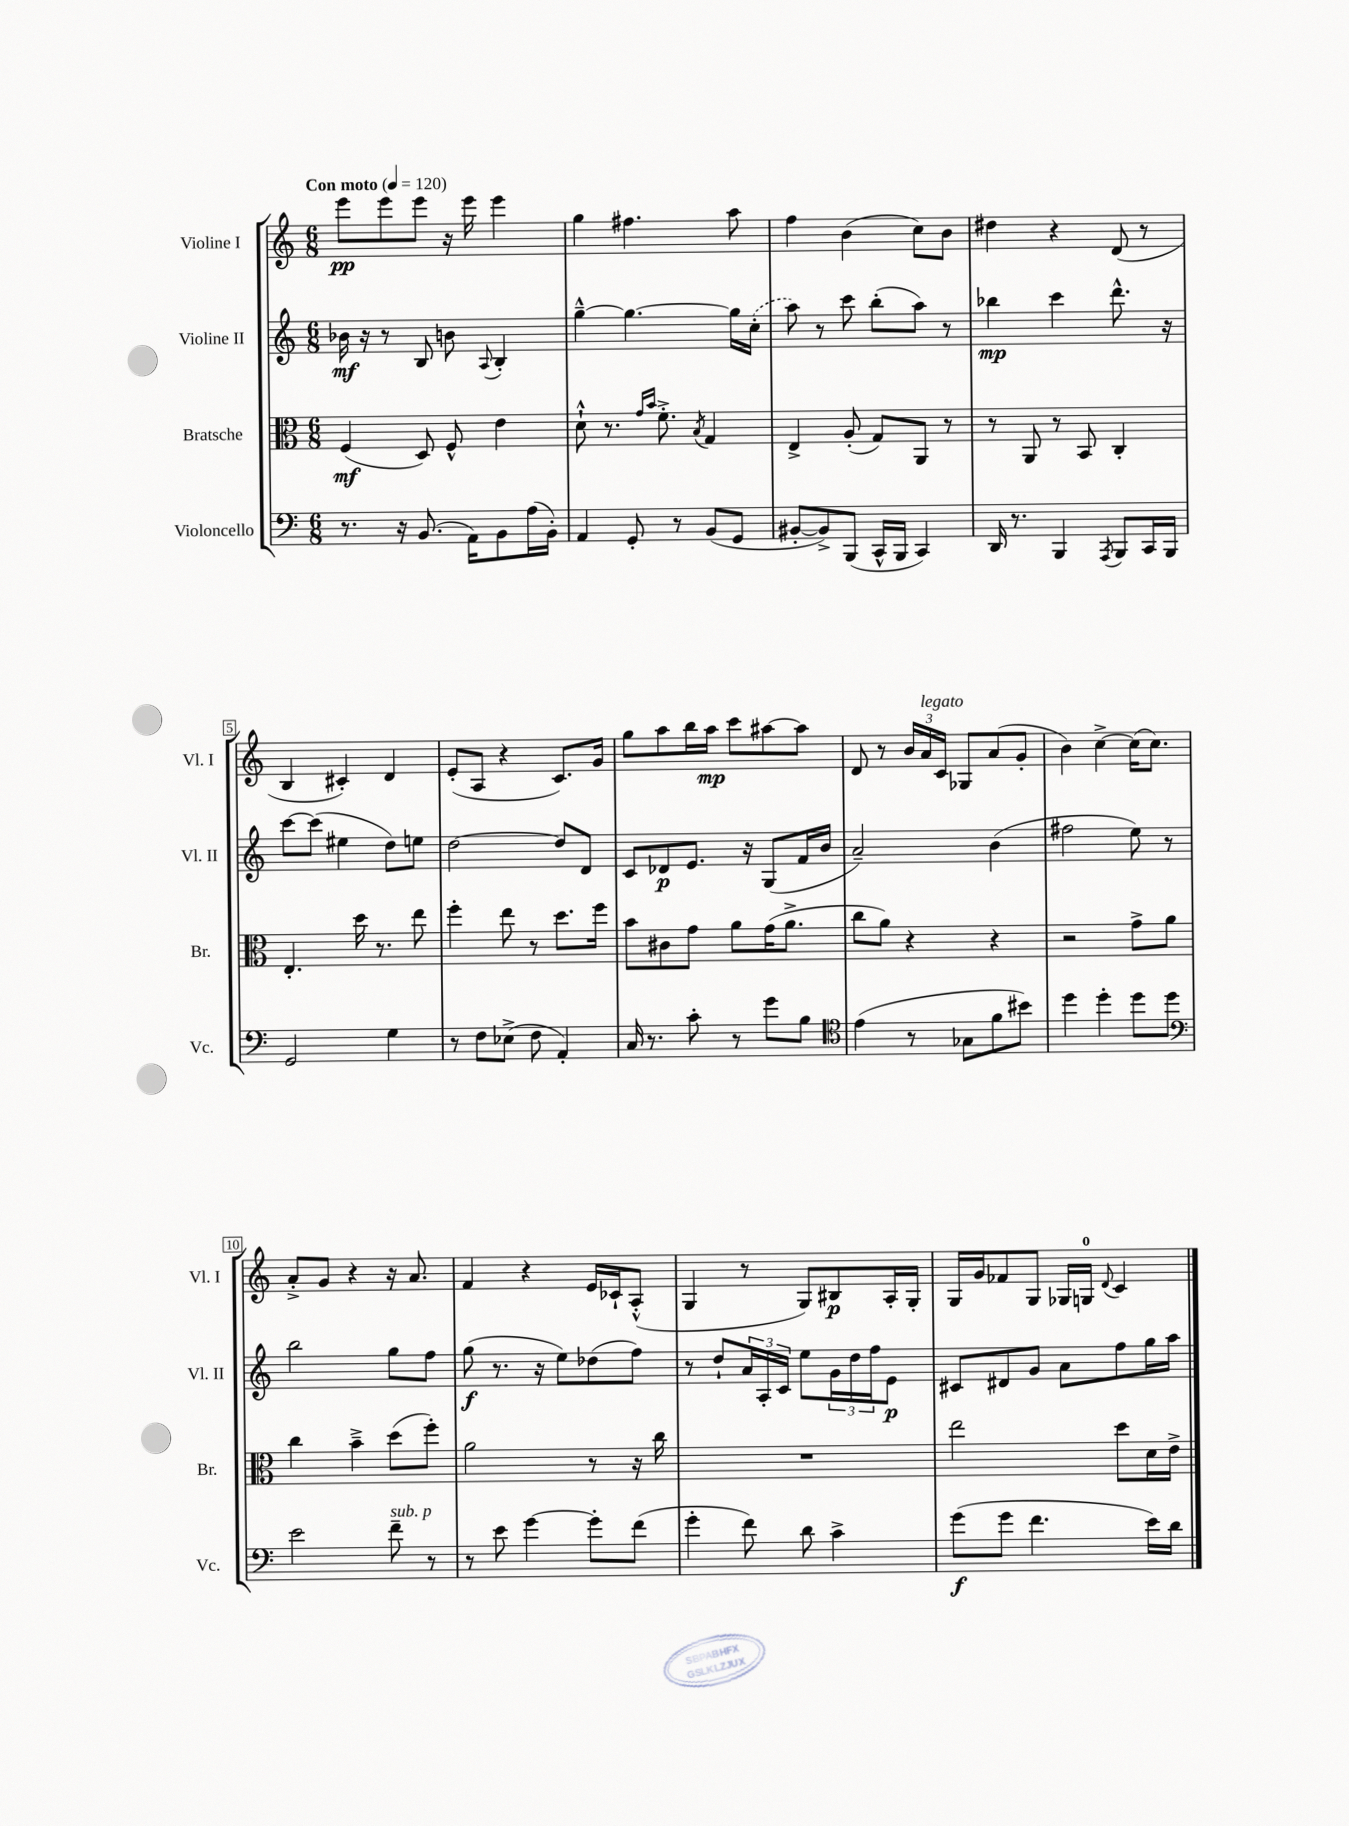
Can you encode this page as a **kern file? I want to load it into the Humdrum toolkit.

**kern	**kern	**kern	**kern
*staff4	*staff3	*staff2	*staff1
*clefF4	*clefC3	*clefG2	*clefG2
*k[]	*k[]	*k[]	*k[]
*M6/8	*M6/8	*M6/8	*M6/8
*MM120	*MM120	*MM120	*MM120
8.r	(4F	16b-	8eee
.	.	16r	.
.	.	8r	8eee
16r	.	.	.
(8.BB	8D)	8B	8eee
.	8F^^	8b	16r
16AA)	.	.	16eee
.	.	8qqA	.
8BB	4e	4B'	4eee
(16A	.	.	.
16BB')	.	.	.
=	=	=	=
4AA	8d`^^	[4gg~^^	4gg
.	8.r	.	.
8GG'	.	4.gg_	4.ff#
.	16qqg	.	.
.	16qqb	.	.
.	8.f'^	.	.
8r	.	.	.
.	8qB	.	.
(8BB	4G	.	.
8GG	.	16gg]	8aa
.	.	(16cc'	.
=	=	=	=
[8BB#'	4E^	8aa)	4ff
8BB#^])	.	8r	.
(8BBB	(8A'	8ccc	(4b
16CC^^	8G)	(8bb'	.
16BBB	.	.	.
4CC)	8AA	8aa)	8cc)
.	8r	8r	8b
=	=	=	=
16DD	8r	4bb-	4dd#
8.r	.	.	.
.	8AA	.	.
4BBB	8r	4ccc	4r
.	8BB	.	.
8qAAA	.	.	.
8BBB	4C'	8.ddd^^	(8d
16CC	.	.	8r
16BBB	.	16r	.
=	=	=	=
2GG	4.E'	[8ccc	4B
.	.	(8ccc]	.
.	.	4ee#	4c#')
.	16dd	.	.
.	8.r	.	.
4G	.	8dd)	4d
.	8ee	8ee	.
=	=	=	=
8r	4ff'	[2dd	(8e'
8F	.	.	8A
(8E-^	8ee	.	4r
8F	8r	.	.
4AA')	8.dd	8dd]	8.c)
.	.	8d	.
.	16ff	.	16g
=	=	=	=
16C	8b	8c	8gg
8.r	.	.	.
.	8c#	8d-	8aa
8c'	8g	8.e	16bb
.	.	.	16aa
8r	8a	.	8ccc
.	.	16r	.
8g	(16g	(8G	[8aa#
.	8.a^	.	.
8B	.	16f	8aa#]
.	.	16b	.
=	=	=	=
*clefC4	*	*	*
(4e	8cc	2a~)	8d
.	8a)	.	8r
8r	4r	.	24b
.	.	.	24a
.	.	.	24c
8G-	.	.	8G-
8f	4r	(4b	(8a
8b#)	.	.	8g'
=	=	=	=
4dd	2r	2ff#	4b)
4dd'	.	.	[4cc^
8dd	8g^	8ee)	(16cc]
.	.	.	8.cc)
8dd	8a	8r	.
=	=	=	=
*clefF4	*	*	*
2e	4cc	2bb	8a'^
.	.	.	8g
.	4b~^	.	4r
8f~	(8dd	8gg	16r
.	.	.	8.a
8r	8ff')	8ff	.
=	=	=	=
8r	2a	(8gg	4f
8e	.	8.r	.
[4g	.	.	4r
.	.	16r	.
.	.	8ee)	.
8g']	8r	(8dd-	16e
.	.	.	16c-`
(8f	16r	8ff)	(8A'^^
.	16cc	.	.
=	=	=	=
4g'	2.r	8r	4G
.	.	8dd`	.
8f)	.	24a	8r
.	.	24A'	.
.	.	24c	.
8d	.	8ee	8G)
4c^	.	24g	8B#
.	.	24dd	.
.	.	24ff	.
.	.	8e	16A'
.	.	.	16G'
=	=	=	=
(8g	2ee	8c#	16G
.	.	.	16g
8g	.	8d#	8f-
4.f	.	8g	8G
.	.	8a	16G-
.	.	.	16G
.	.	.	8qqd
.	8dd	8ff	4c
16e)	16d	16gg	.
16d	16e^	16aa	.
==	==	==	==
*-	*-	*-	*-
